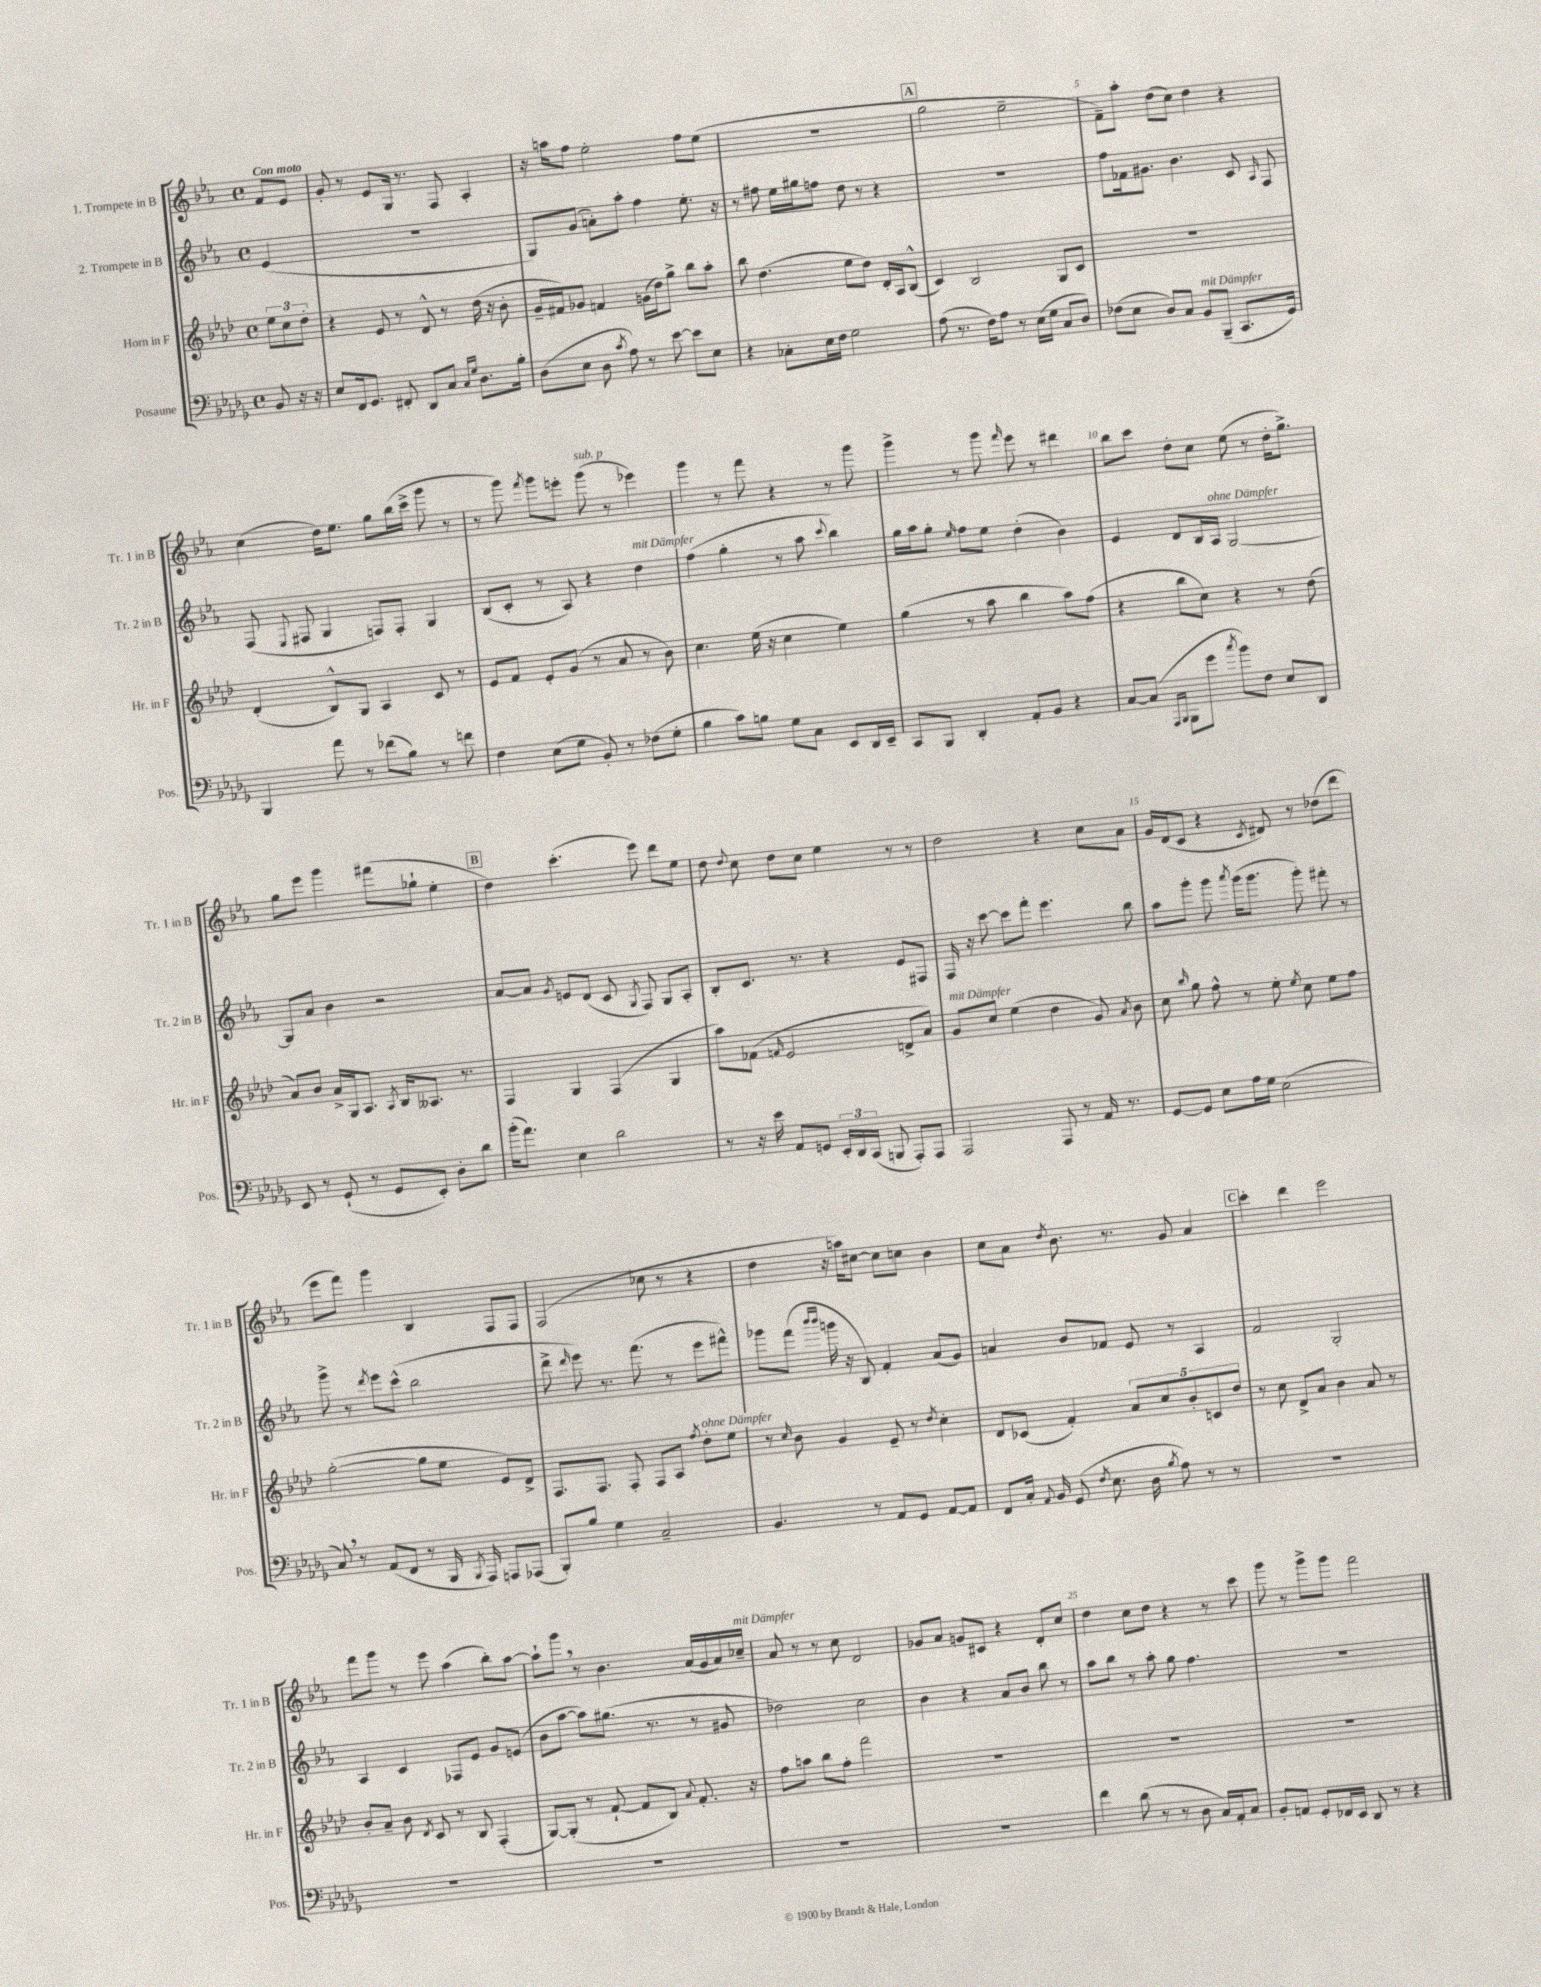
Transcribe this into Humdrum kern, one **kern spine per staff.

**kern	**kern	**kern	**kern
*part4	*part3	*part2	*part1
*staff4	*staff3	*staff2	*staff1
*I"Posaune	*I"Horn in F	*I"2. Trompete in B	*I"1. Trompete in B
*I'Pos.	*I'Hr. in F	*I'Tr. 2 in B	*I'Tr. 1 in B
*clefF4	*clefG2	*clefG2	*clefG2
*k[b-e-a-d-g-]	*k[b-e-a-d-]	*k[b-e-a-]	*k[b-e-a-]
*M4/4	*M4/4	*M4/4	*M4/4
*met(c)	*met(c)	*met(c)	*met(c)
=	=	=	=
!	!	!	!LO:TX:a:B:t=Con moto
8BB-/	12ee-\L	(4e-/	8f/L
.	12cc\	.	.
16r	.	.	8e-/J
.	12dd-'\J	.	.
16r	.	.	.
=1	=1	=1	=1
8E-/L	4r	1r	8g'/
16FF/k	.	.	8r
8.GG-/J	.	.	.
.	8e-/	.	8e-/L
8FF#X'/	8r	.	16G/Jk
.	.	.	8.r
8DD-/L	8d-^^/	.	.
8C/J	8r	.	8F/
16qqC/LL	.	.	.
16qqG-/JJ	.	.	.
8.D-\L	(16dd-\	.	4A-'/
.	16r	.	.
.	8b-'\	.	.
16B-'\Jk	.	.	.
=2	=2	=2	=2
(8D-\L	16g~/LL	8G/L)	16r
.	16f#X/J)	.	16aan\KL
8E-\J	8g-X/J	(8g/J	8ff\J
8D-\	4fn/	8an'\L)	2ee-'\
8qc/	.	.	.
8A-\)	.	8aa-'\J	.
8r	(16gn\LL	4ff\	.
.	16dd-\J)	.	.
[8e-\	8gg^\J	.	.
8e-\L]	8bb-\L	8.ee-'\	8ff\L
8E-\J	8aa-'\J	.	(8ee-\J
.	.	16r	.
=3	=3	=3	=3
4r	8bb-\	8r	1r
.	(4.dd-\	8ff#X\	.
8C-X'\L	.	16ee-\LL	.
.	.	16gg#X\J	.
16E-\L	.	8ffn\J	.
16F\JJ	.	.	.
2G-\	8ee-\L	8dd\	.
.	8dd-\J)	8r	.
.	16d-'/LL	4r	.
.	16A-/J	.	.
.	(8B-^^/J	.	.
!!LO:REH:place=s1:t=A
=4	=4	=4	=4
(8A-\	4c/)	1r	2gg\
8.r	.	.	.
.	2B-/	.	.
16F\KL)	.	.	.
8A-\J	.	.	.
8r	.	.	2ee-~\
(16E-\LL	.	.	.
16G-\JJ	.	.	.
8C/L	8G/L	.	.
8D-/J)	8c/J	.	.
=5	=5	=5	=5
(8F-X\L	1r	8ff\L	8f~\L)
8E-\J	.	16f-X\k	8aa-'\J
.	.	8.g#X\J	.
8D-/L)	.	.	(8dd\L
8C/J	.	4.b-\	8cc\J)
!LO:TX:a:i:t=mit Dämpfer	!	!	!
8BB-/L	.	.	4dd\
(8BBB-~/J	.	.	.
8.CC/L	.	8c/	4r
.	.	16qqA-/	.
.	.	8F/	.
16GG-/Jk)	.	.	.
!!LO:LB:g=z
=6	=6	=6	=6
4BBB-/	(4d-'/	(8F/	(4cc\
.	.	8qqE-/	.
.	.	8F#X/	.
8a-\	8B-^^/L)	4G/	16dd\KL)
.	.	.	8.ee-\J
8r	8G/J	.	.
(8f-X\L	4A-/	8Fn/L)	8gg\L
8B-\J)	.	8F'/J	(16bb-\L
.	.	.	16ccc^\JJ
8r	8c/	4G/	8ggg\
8fn\	8r	.	8r
=7	=7	=7	=7
4F\	8e-/L	(8B-/L	8r
.	8f/J	8c'/J	8ggg\)
.	.	.	8qfff/
(8E-\L	8e-'/L	8r	8ggg\L
8G-\J	(8g/J	8A-/)	8eeen'\J
!	!	!	!LO:TX:a:i:t=sub. p
8BB-'/)	8r	4r	(8ggg\
8r	8a-/	.	8r
!	!	!LO:TX:a:i:t=mit Dämpfer	!
(8F-X\L	8r	4dd\	4eee-X\)
8G-'\J	8b-\)	.	.
=8	=8	=8	=8
4B-\	4.cc\	(4ff\	4ggg\
8c\L)	.	4gg'\	8r
8Bn\J	(16ee-\	.	8fff\
.	16r	.	.
8G-\L	4cc\	8r	4r
8C\J	.	8aa-\	.
.	.	8qqccc/	.
8EE-/L	4ee-\)	4bb-\)	8r
16DD-/L	.	.	8ggg\
16EE-~/JJ	.	.	.
=9	=9	=9	=9
8CC/L	(4gg\	16gg\LL	4ggg^\
.	.	16aa-\J	.
8BBB-/J	.	8gg'\J	.
.	.	16qqee-/	.
4DD-'/	8r	8ff\L	8r
.	8aa-\	8ee-\J	8ggg\
.	.	.	16qqfff/
8AA-'/L	4bb-\	(4dd'\	8eee-\
8BB-/J	.	.	8r
4r	8aa-\L)	4b-\)	4ddd#X\
.	(8ff\J	.	.
=10	=10	=10	=10
[8C/L	4r	4e-/	8bb-\L
(8C/J]	.	.	8ccc\J
16qqAAA-/LL	.	.	.
16qqBBB-/JJ	.	.	.
8BBB-\L	8bb-\L	8d/L	8dd'\L
8g-\J	8cc\J)	16B-/L	8cc\J
!	!	!LO:TX:a:i:t=ohne Dämpfer	!
.	.	16A-/JJ	.
8qcc/	.	.	.
8b-\L)	4r	[2G/	(8ee-\
8F\J	.	.	8r
8E-/L	8r	.	16dd'\KL
.	.	.	8.gg^\J)
8DD-/J	(8dd-\	.	.
!!LO:LB:g=z
=11	=11	=11	=11
8EE-/	8a-/L)	8G/L]	8gg\L
8r	8b-/J	8a-/J	8eee-\J
(8GG-`/	16a-^/LL	4b-\	4ggg\
.	16G/J	.	.
8r	8.A-/J	.	.
8GG-/L	.	2r	(8fff#X\L
.	8qA-/	.	.
.	16B-/KL	.	.
8EE-'/J)	8.A--X/J	.	8gg-X`\J
8D-'\L	.	.	4ee-'\
.	8.r	.	.
8d-\J	.	.	.
!!LO:REH:place=s1:t=B
=12	=12	=12	=12
(16b-'\KL	4F/	[8a-/L	4dd\)
8.a-\J)	.	.	.
.	.	8a-/J]	.
.	.	8qg/	.
4E-\	4G/	8en/L	(4.ccc'\
.	.	(8d/J	.
2d-\	(4F/	8c/	.
.	.	8qG/	.
.	.	8F/)	8eee-\)
.	4G/	8G/L	8ddd\L
.	.	8A-'/J	8ee-\J
=13	=13	=13	=13
8r	8aa-\L)	8B-'/L	8dd\
.	.	.	8qqdd/
16r	(8f-X\J	8.c/J	8cc\
16e-\	.	.	.
.	16qqfn/	.	.
8AA-/L	2e-/	.	8dd\L
.	.	8.r	.
8GGn/J	.	.	8cc\J
24EE-'/LL	.	4r	4ee-\
24DD-/	.	.	.
(24CC/JJ	.	.	.
8BBBn/	.	.	.
8AAA-'/L)	8dn^/L	8e-/L	8r
8AAA-/J	8a-/J)	8F#X/J	8r
=14	=14	=14	=14
!	!LO:TX:a:i:t=mit Dämpfer	!	!
2AAA-/	8g/L	16F/	2dd\
.	.	16r	.
.	8cc/J	[8ccc\	.
.	(4ee-\	8ccc\L]	.
.	.	8fff'\J	.
8AAA-/	4dd-\	4.eee-\	4r
8r	.	.	.
16AA-/	8g/)	.	8cc\L
8.r	.	.	.
.	8qa-/	.	.
.	8b-\	8bb-\	8a-\J
=15	=15	=15	=15
[8GG-/L	8cc\	8aa-\L	16g/LL
.	.	.	(16d/J
.	16qqbb-/	.	.
8GG-/J]	8gg\	8ggg'\J	8c/J
8E-\L	8ff^^\	8ggg\	4r
.	.	8qaaa-/	.
16A-\L	8r	(16ggg\KL	.
16G-\JJ	.	8.ggg\J	.
.	.	.	8qc/
(2E-\	8ee-'\	.	8d#X/)
.	8qee-/	.	.
.	8cc\	8ggg'\)	8r
.	8ee-\L	8fff#X'\	(8dd-X\L
.	8ff\J	8r	8ddd\J
!!LO:LB:g=z
=16	=16	=16	=16
8C,/)	([2gg'\	8ggg^\	8eee-\L
8r	.	8r	8fff\J)
.	.	8qddd/	.
(8AA-/L	.	8eee-\L	4ggg\
8FF/J	.	(8ccc^^\J	.
8r	8gg\L]	2bb-\	4B-/
16BBB-/	8ee-\J	.	.
8qBBB-/	.	.	.
16AAA-/)	.	.	.
8AAAn/L	8e-/L)	.	8F/L
(8AAA-X/J	8d-^/J	.	8F/J
=17	=17	=17	=17
8BBB-'/L)	8.F/L	8ddd^\	(2F/
.	.	16qqddd/	.
8B-/J	.	8eee-\)	.
.	8.F/J	.	.
4G-\	.	8.r	.
.	8F'/	.	.
.	.	(8.fff\	.
2C~/	8F/L	.	8cc-X\
.	8A-/J	8r	8r
.	8qff/	.	.
!	!LO:TX:a:i:t=ohne Dämpfer	!	!
.	8dd-'\L	8eee-\L	4r
.	8ee-\J	8fff#X^^\J)	.
=18	=18	=18	=18
4.BB-/	8r	8ggg-X\L	4dd\
.	16qqcc/	.	.
.	8b-\	(8fff\J	.
.	.	16qqbbb-/LL	.
.	.	16qqbbb-/JJ	.
.	4g/	16gggn\	16r
.	.	16r	16aan\KL)
8r	.	8B-/)	[8cc#X\J
8AA-/L	8e-~/	4f'/	8cc#\L]
8GG-/J	8r	.	8ccn\J
.	8qdd-/	.	.
[8AA-/L	4cc'\	(8a-/L	4b-\
8AA-/J]	.	8g/J)	.
=19	=19	=19	=19
8FF/L	8d-/L	4an/	8cc\L
16C'/Jk	(8c-X/J	.	8a-\J
8qqAA-/	.	.	.
16BB-/	.	.	.
.	.	.	8qdd/
(8GG-/	4f'/)	8b-/L	8.b-\
8qF/	.	.	.
8.E-\	.	8f-X/J	.
.	.	.	8.r
.	10a-/L	8e-/	.
16D-\	.	.	.
.	10cc/	.	.
8qB-/	.	.	.
8A-\)	.	8r	8g/
.	10b-'/	.	.
8r	.	4A-/	4a-/
.	10cn/	.	.
8r	.	.	.
.	10dd-/J	.	.
!!LO:REH:place=s1:t=C
=20	=20	=20	=20
1r	8r	2f/	4ccc'\
.	8cc\	.	.
.	8d-^/L	.	4ddd\
.	8a-/J	.	.
.	4b-\	2G'/	2eee-\
.	8a-/	.	.
.	8r	.	.
!!LO:LB:g=z
=21	=21	=21	=21
1r	8b-'/L	4A-/	8fff\L
.	8a-~/J	.	8ggg\J
.	8b-\	4c/	8r
.	8qd-/	.	.
.	8c/	.	8eee-\
.	8r	8F-X/L	(4aa-\
.	8B-/	8e-/J	.
.	(4F'/	8g/L	8bb-'\L)
.	.	(8en/J	[8aa-\J
=22	=22	=22	=22
1r	[8G/L)	8b-\L	8aa-`\L]
.	(8G'/J]	[8aa-\J	8ggg,\J
.	8r	8aa-\L])	8r
.	[8f`/	(8.gg#X\J	4.b-\
.	8f/L]	.	.
.	.	8.r	.
.	8B-/J)	.	.
.	8qqa-/	.	.
.	8.f'/	8r	(16a-/LL
.	.	.	16g/
.	.	8g#X/	16a-/)
!	!	!	!LO:TX:a:i:t=mit Dämpfer
.	16r	.	16cc-X~/JJ
=23	=23	=23	=23
1r	8ff\L	2dd-X\)	8a-/
.	8aan\J	.	8r
.	8bb-\L	.	8r
.	8ff'\J	.	8cc\
.	2fff\	2cc\	2d/
=24	=24	=24	=24
1r	1r	4b-\	8g-X/L
.	.	.	8a-/J
.	.	4r	8gn/L
.	.	.	8c#X/J
.	.	8a-/L	4r
.	.	8b-/J	.
.	.	8bb-\	8d'/L
.	.	8r	8cc/J
=25	=25	=25	=25
4f\	1r	8aa-\L	4dd\
.	.	8bb-\J	.
(8d-\	.	8r	8cc\L
8r	.	8aa-'\	8dd\J
8r	.	8gg\	4r
8D-\	.	4.ff\	.
16C/LL)	.	.	8r
16AA-'/J	.	.	.
8C/J	.	.	8ccc\
=26	=26	=26	=26
8BB-'/L	1r	1r	8ggg\
8AAn/J	.	.	8r
8GG-'/L	.	.	8ggg^\L
16FF-X/L	.	.	8ggg\J
16EE-/JJ	.	.	.
8DD-/	.	.	2fff\
8r	.	.	.
4r	.	.	.
==	==	==	==
*-	*-	*-	*-
